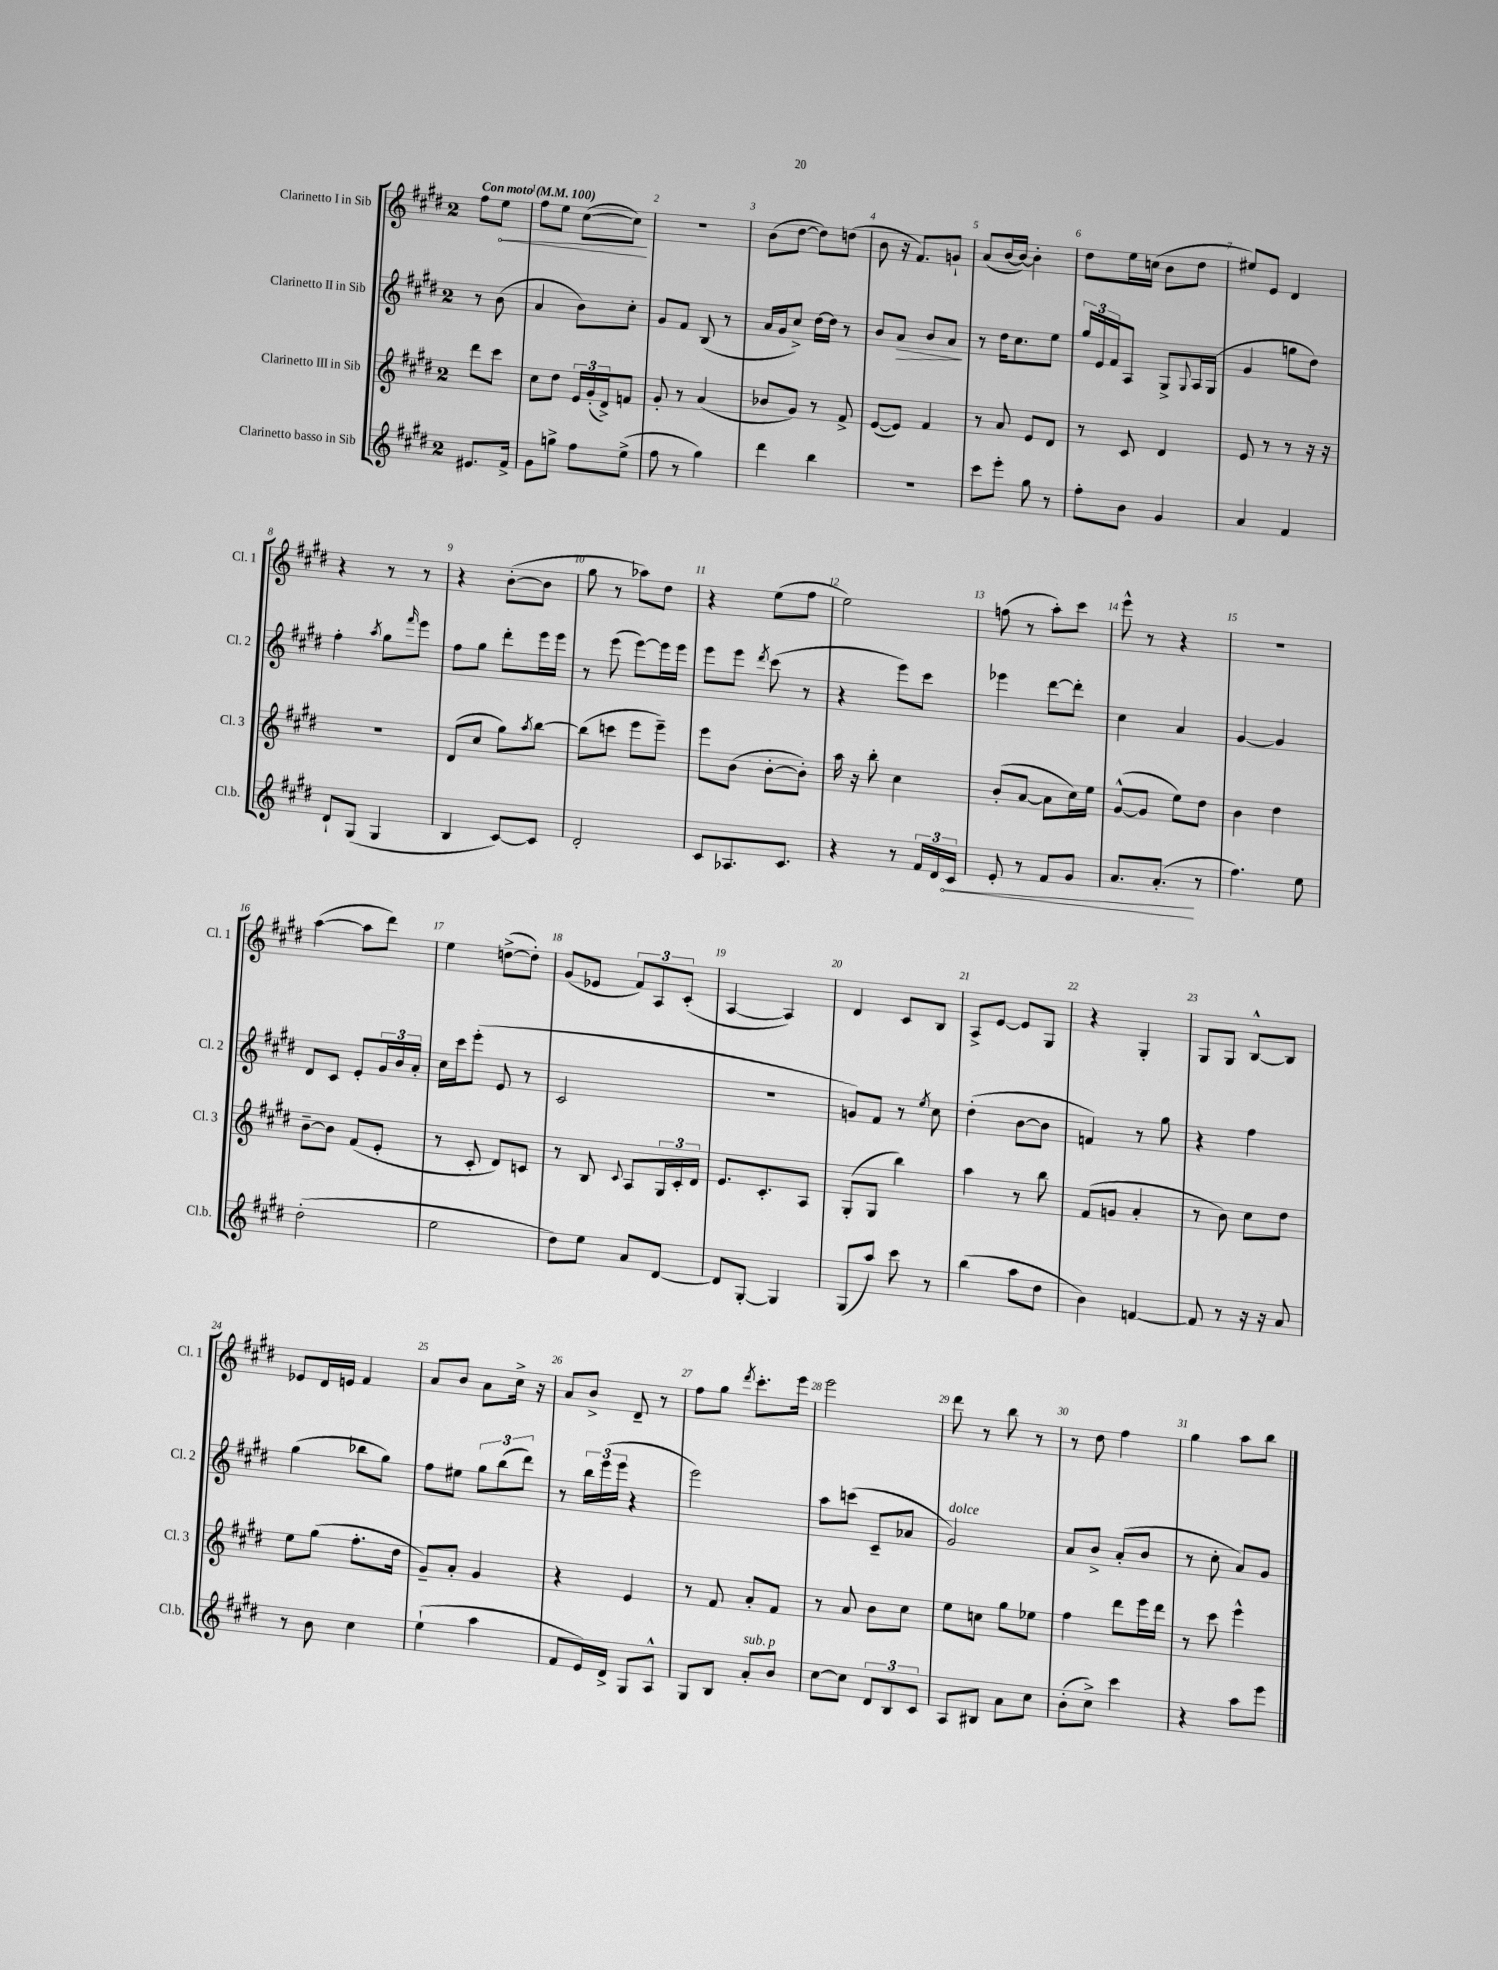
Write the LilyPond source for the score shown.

<<
\new StaffGroup <<
\new Staff = "s0" \with { instrumentName = "Clarinetto I in Sib" shortInstrumentName = "Cl. 1" } {
    \clef treble \key e \major \once \override Staff.TimeSignature.style = #'single-digit \time 2/4 \partial 4 \tempo "Con moto" 4 = 100
    fis''8 \once \override Hairpin.circled-tip = ##t e''8\< |
    fis''8 e''8 cis''8~( cis''8\!) |
    R2 |
    b'8( dis''8~ dis''8) d''8( |
    b'8 r16 fis'8.) g'8-! |
    a'8( b'16~ b'16~) b'4-. |
    dis''8 e''16 c''16( b'8 dis''8 |
    eis''8) e'8 dis'4 |
    r4 r8 r8 |
    r4 b'8~-.( b'8 |
    gis''8 r8 aes''8) dis''8 |
    r4 e''8( fis''8 |
    e''2) |
    f''8( r8 a''8-.) cis'''8 |
    e'''8-^ r8 r4 |
    r2 |
    a''4~( a''8 dis'''8) |
    e''4 d''8~->( d''8-.) |
    gis'8( ees'8 \tuplet 3/2 { fis'8) a8 cis'8-.( } |
    a4~ a4) |
    dis'4 cis'8 b8 |
    a8-> e'8~ e'8 gis8 |
    r4 gis4-. |
    gis8 gis8 b8~-^ b8 |
    ees'8 dis'16 e'16 fis'4 |
    a'8 b'8 a'8 cis''16-> r16 |
    a'8 b'8-> dis'8-- r8 |
    fis''8 gis''8 \acciaccatura { dis'''8 } cis'''8.-. e'''16 |
    e'''2 |
    dis'''8 r8 b''8 r8 |
    r8 dis''8 fis''4 |
    gis''4 a''8 b''8 \bar "|." |
}
\new Staff = "s1" \with { instrumentName = "Clarinetto II in Sib" shortInstrumentName = "Cl. 2" } {
    \clef treble \key e \major \once \override Staff.TimeSignature.style = #'single-digit \time 2/4 \partial 4
    r8 b'8( |
    a'4 b'8) cis''8-. |
    gis'8 fis'8 b8( r8 |
    a'16 gis'16 cis''8->) dis''16~ dis''16 r8 |
    b'8 a'8\> b'8 a'8\! |
    r8 dis''16 cis''8. e''8 |
    \tuplet 3/2 { gis''16 e'16 fis'16 } a8 gis8-> \appoggiatura { gis8 } a16 gis16( |
    gis'4 g''8 dis''8) |
    fis''4-. \acciaccatura { a''8 } gis''8 \grace { fis'''16 } e'''8 |
    fis''8 gis''8 dis'''8-. e'''16 e'''16 |
    r8 e'''8( e'''8~) e'''16 e'''16 |
    e'''8 e'''8 \acciaccatura { dis'''8 } cis'''8( r8 |
    r4 e'''8) cis'''8 |
    ees'''4 dis'''8~ dis'''8-. |
    cis''4 a'4 |
    gis'4~ gis'4 |
    dis'8 cis'8 e'8-. \tuplet 3/2 { gis'16 b'16 a'16-. } |
    cis''16 cis'''16 e'''8-.( e'8 r8 |
    cis'2 |
    R2 |
    g'8) fis'8 r8 \acciaccatura { e''8 } cis''8 |
    dis''4-.( b'8~ b'8 |
    f'4) r8 gis''8 |
    r4 fis''4 |
    gis''4( bes''8 gis''8) |
    fis''8 eis''8 \tuplet 3/2 { gis''8 b''8( dis'''8) } |
    r8 \tuplet 3/2 { b''16 e'''16( e'''16 } r4 |
    e'''2) |
    a''8 c'''8( cis'8-- aes'8 |
    gis'2^\markup { \italic "dolce" }) |
    a'8 b'8-> a'8-.( b'8 |
    r8 cis''8-. a'8) gis'8 \bar "|." |
}
\new Staff = "s2" \with { instrumentName = "Clarinetto III in Sib" shortInstrumentName = "Cl. 3" } {
    \clef treble \key e \major \once \override Staff.TimeSignature.style = #'single-digit \time 2/4 \partial 4
    dis'''8 cis'''8 |
    cis''8 dis''8 \tuplet 3/2 { e'16 gis'16-.( dis'16->) } f'8 |
    gis'8-. r8 a'4( |
    bes'8 gis'8) r8 fis'8-> |
    e'8~( e'8) fis'4 |
    r8 a'8 e'8 dis'8 |
    r8 cis'8 dis'4 |
    e'8 r8 r8 r16 r16 |
    R2 |
    dis'8( cis''8 gis''8) \acciaccatura { a''8 } b''8~ |
    b''8( c'''8 e'''8 e'''8--) |
    e'''8 b'8( b'8~-. b'8-.) |
    a''16 r16 b''8-. cis''4 |
    b'8-.( a'8~ a'8 cis''16) e''16 |
    gis'8~-^( gis'8 e''8) dis''8 |
    b'4 dis''4 |
    b'8~-- b'8 fis'8( e'8-. |
    r8 cis'8-. dis'8) c'8 |
    r8 b8 \appoggiatura { cis'8 } a8 \tuplet 3/2 { gis16 cis'16-. dis'16 } |
    e'8. cis'8.-. a8 |
    gis8-.( gis8 b''4) |
    a''4 r8 b''8 |
    fis'8( g'8 a'4-. |
    r8 b'8) cis''8 dis''8 |
    e''8 gis''8( fis''8.-. dis''16 |
    gis'8--) a'8-. gis'4 |
    r4 e'4 |
    r8 fis'8 a'8-. fis'8 |
    r8 a'8 b'8 cis''8 |
    e''8 c''8 gis''8 ees''8 |
    fis''4 dis'''8 e'''16 dis'''16 |
    r8 cis'''8 e'''4-^ \bar "|." |
}
\new Staff = "s3" \with { instrumentName = "Clarinetto basso in Sib" shortInstrumentName = "Cl.b." } {
    \clef treble \key e \major \once \override Staff.TimeSignature.style = #'single-digit \time 2/4 \partial 4
    eis'8. fis'16-> |
    gis'8 g''8-> fis''8 e''8->( |
    fis''8 r8 gis''4) |
    dis'''4 b''4 |
    R2 |
    cis'''8 e'''8-. gis''8 r8 |
    fis''8-. b'8 gis'4 |
    a'4 fis'4 |
    dis'8-! gis8( gis4 |
    b4 cis'8~) cis'8 |
    dis'2-. |
    cis'8 aes8. cis'8. |
    r4 r8 \tuplet 3/2 { fis'16 dis'16 \once \override Hairpin.circled-tip = ##t cis'16\< } |
    e'8-. r8 fis'8 gis'8 |
    a'8. a'8.-.\!( r8 |
    fis''4.) e''8 |
    dis''2-.( |
    e''2 |
    dis''8) e''8 a'8 dis'8~ |
    dis'8 gis8~-. gis4 |
    gis8( a''8) cis'''8 r8 |
    b''4( a''8 dis''8 |
    b'4) f'4~ |
    f'8 r8 r16 r16 a'8 |
    r8 b'8 cis''4 |
    e''4-!( a''4 |
    fis'8 e'16) dis'16-> gis8 a8-^ |
    gis8 b8 a'8-.^\markup { \italic "sub. p" } b'8 |
    cis''8~ cis''8 \tuplet 3/2 { dis'8 b8 cis'8 } |
    a8 bis8 a'8 cis''8 |
    b'8-.( cis''8->) cis'''4 |
    r4 a''8 e'''8 \bar "|." |
}
>>
>>
\layout { \context { \Score \override BarNumber.break-visibility = ##(#f #t #t) barNumberVisibility = #all-bar-numbers-visible } }
